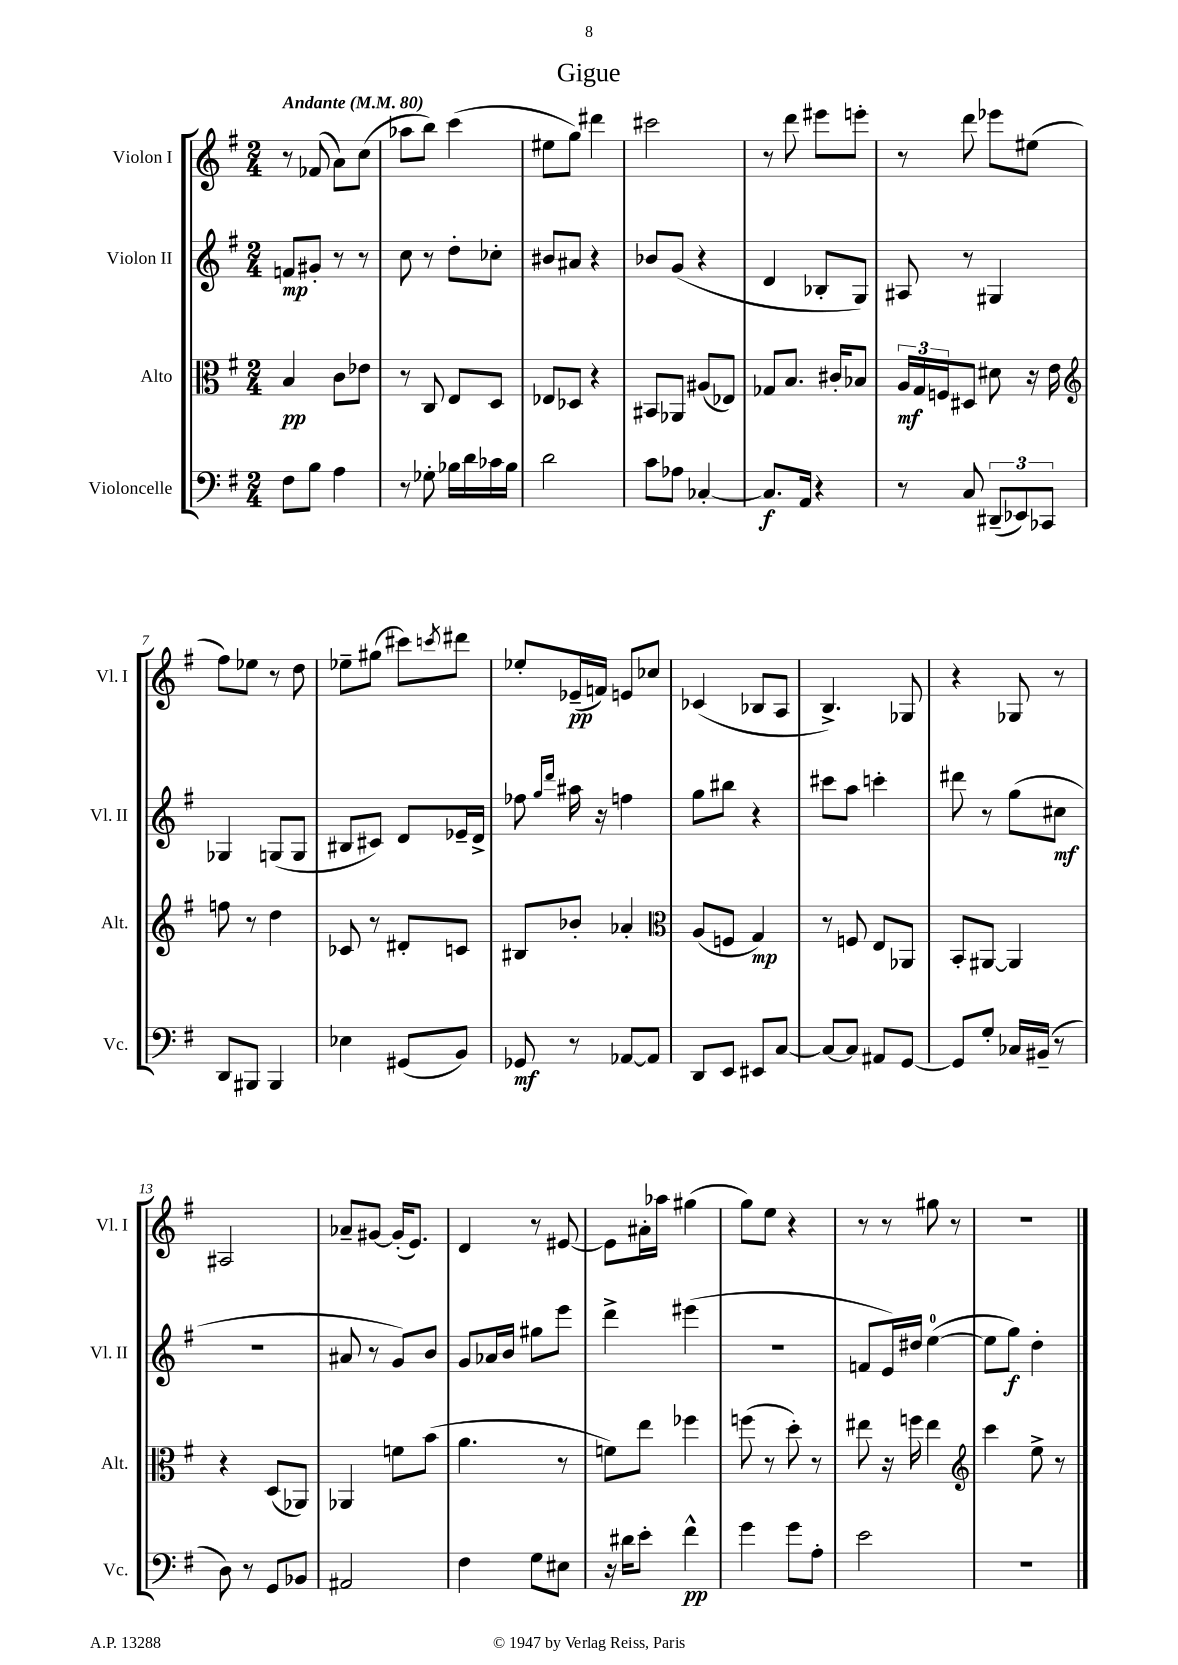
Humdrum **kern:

**kern	**kern	**kern	**kern
*staff4	*staff3	*staff2	*staff1
*clefF4	*clefC3	*clefG2	*clefG2
*k[f#]	*k[f#]	*k[f#]	*k[f#]
*M2/4	*M2/4	*M2/4	*M2/4
*MM80	*MM80	*MM80	*MM80
8F#\L	4B/	8f/L	8r
8B\J	.	8g#'/J	(8f-/
4A\	8c\L	8r	8a\L)
.	8e-\J	8r	(8cc\J
=	=	=	=
8r	8r	8cc\	8aa-\L
8G-'\	8C/	8r	8bb\J)
16B-\LL	8E/L	8dd'\L	(4ccc\
16d\	.	.	.
16c-\	8D/J	8cc-'\J	.
16B-\JJ	.	.	.
=	=	=	=
2d\	8E-/L	8b#/L	8ee#\L
.	8D-/J	8a#/J	8gg\J)
.	4r	4r	4ddd#\
=	=	=	=
8c\L	8BB#/L	8b-/L	2ccc#\
8A-\J	8AA-/J	(8g/J	.
[4C-'/	(8A#/L	4r	.
.	8E-/J)	.	.
=	=	=	=
8.C-/]L	8G-/L	4d/	8r
.	8.B/J	.	8ddd\
16AA/Jk	.	.	.
4r	.	8B-'/L	8eee#\L
.	16c#'/LK	.	.
.	8B-/J	8G/J)	8eee'\J
=	=	=	=
8r	24A/LL	8A#/	8r
.	24G/	.	.
.	24F/J	.	.
8C/	8D#/J	8r	8ddd\
(12DD#~/L	8d#\	4G#/	8eee-\L
12EE-/)	.	.	.
.	16r	.	(8ee#\J
12CC-/J	.	.	.
.	16e\	.	.
=	=	=	=
*	*clefG2	*	*
8DD/L	8ff\	4G-/	8ff#\L)
8BBB#/J	8r	.	8ee-\J
4BBB#/	4dd\	(8G/L	8r
.	.	8G/J	8dd\
=	=	=	=
4E-\	8c-/	8B#/L	8ee-~\L
.	8r	8c#/J)	(8gg#\J
(8GG#/L	8d#'/L	8d/L	8ccc#\L)
.	.	.	8qccc/
8BB/J)	8c/J	16e-~/L	8ddd#\J
.	.	16d^/JJ	.
=	=	=	=
8GG-/	8B#/L	8ff-\	8ee-'/L
.	.	16qqgg/LL	.
.	.	16qqddd/JJ	.
8r	8b-'/J	16aa#\	(16e-~/L
.	.	16r	16f/JJ)
[8AA-/L	4a-'/	4ff\	8e/L
8AA-/]J	.	.	8cc-/J
=	=	=	=
*	*clefC3	*	*
8DD/L	(8A/L	8gg\L	(4c-/
8EE/J	8F/J	8bb#\J	.
8EE#/L	4G/)	4r	8B-/L
[8C/J	.	.	8A/J
=	=	=	=
8C/_L	8r	8ccc#\L	4.B^/)
8C/]J	8F/	8aa\J	.
8AA#/L	8E/L	4ccc'\	.
[8GG/J	8AA-/J	.	8G-/
=	=	=	=
8GG/]L	8BB'/L	8ddd#\	4r
8G'/J	[8AA#/J	8r	.
16C-/LL	4AA#/]	(8gg\L	8G-/
(16BB#~/JJ	.	.	.
8r	.	8cc#\J	8r
=	=	=	=
8D\)	4r	2r	2A#/
8r	.	.	.
8GG/L	(8D/L	.	.
8BB-/J	8AA-/J)	.	.
=	=	=	=
2AA#/	4AA-/	8a#/	8a-~/L
.	.	8r	[8g#/J
.	8f\L	8g/L)	(16g#'/]LK
.	.	.	8.e/J)
.	(8b\J	8b/J	.
=	=	=	=
4F#\	4.a\	8g/L	4d/
.	.	16a-/L	.
.	.	16b/JJ	.
8G\L	.	8gg#\L	8r
8E#\J	8r	8eee\J	[8e#/
=	=	=	=
16r	8f\L)	4ddd^\	8e#\]L
16d#\LK	.	.	.
8e'\J	8ee\J	.	16a#'\L
.	.	.	16aa-\JJ
4f#^^\	4ff-\	(4eee#\	(4gg#\
=	=	=	=
4g\	(8ff\	2r	8gg\L)
.	8r	.	8ee\J
8g\L	8dd'\)	.	4r
8A'\J	8r	.	.
=	=	=	=
2e\	8ee#\	8f/L	8r
.	16r	16e/L)	8r
.	16ff\	16dd#/JJ	.
.	4ee#\	([4ee\	8gg#\
.	.	.	8r
=	=	=	=
*	*clefG2	*	*
2r	4ccc\	8ee\]L	2r
.	.	8gg\J)	.
.	8ee^\	4dd'\	.
.	8r	.	.
==	==	==	==
*-	*-	*-	*-
